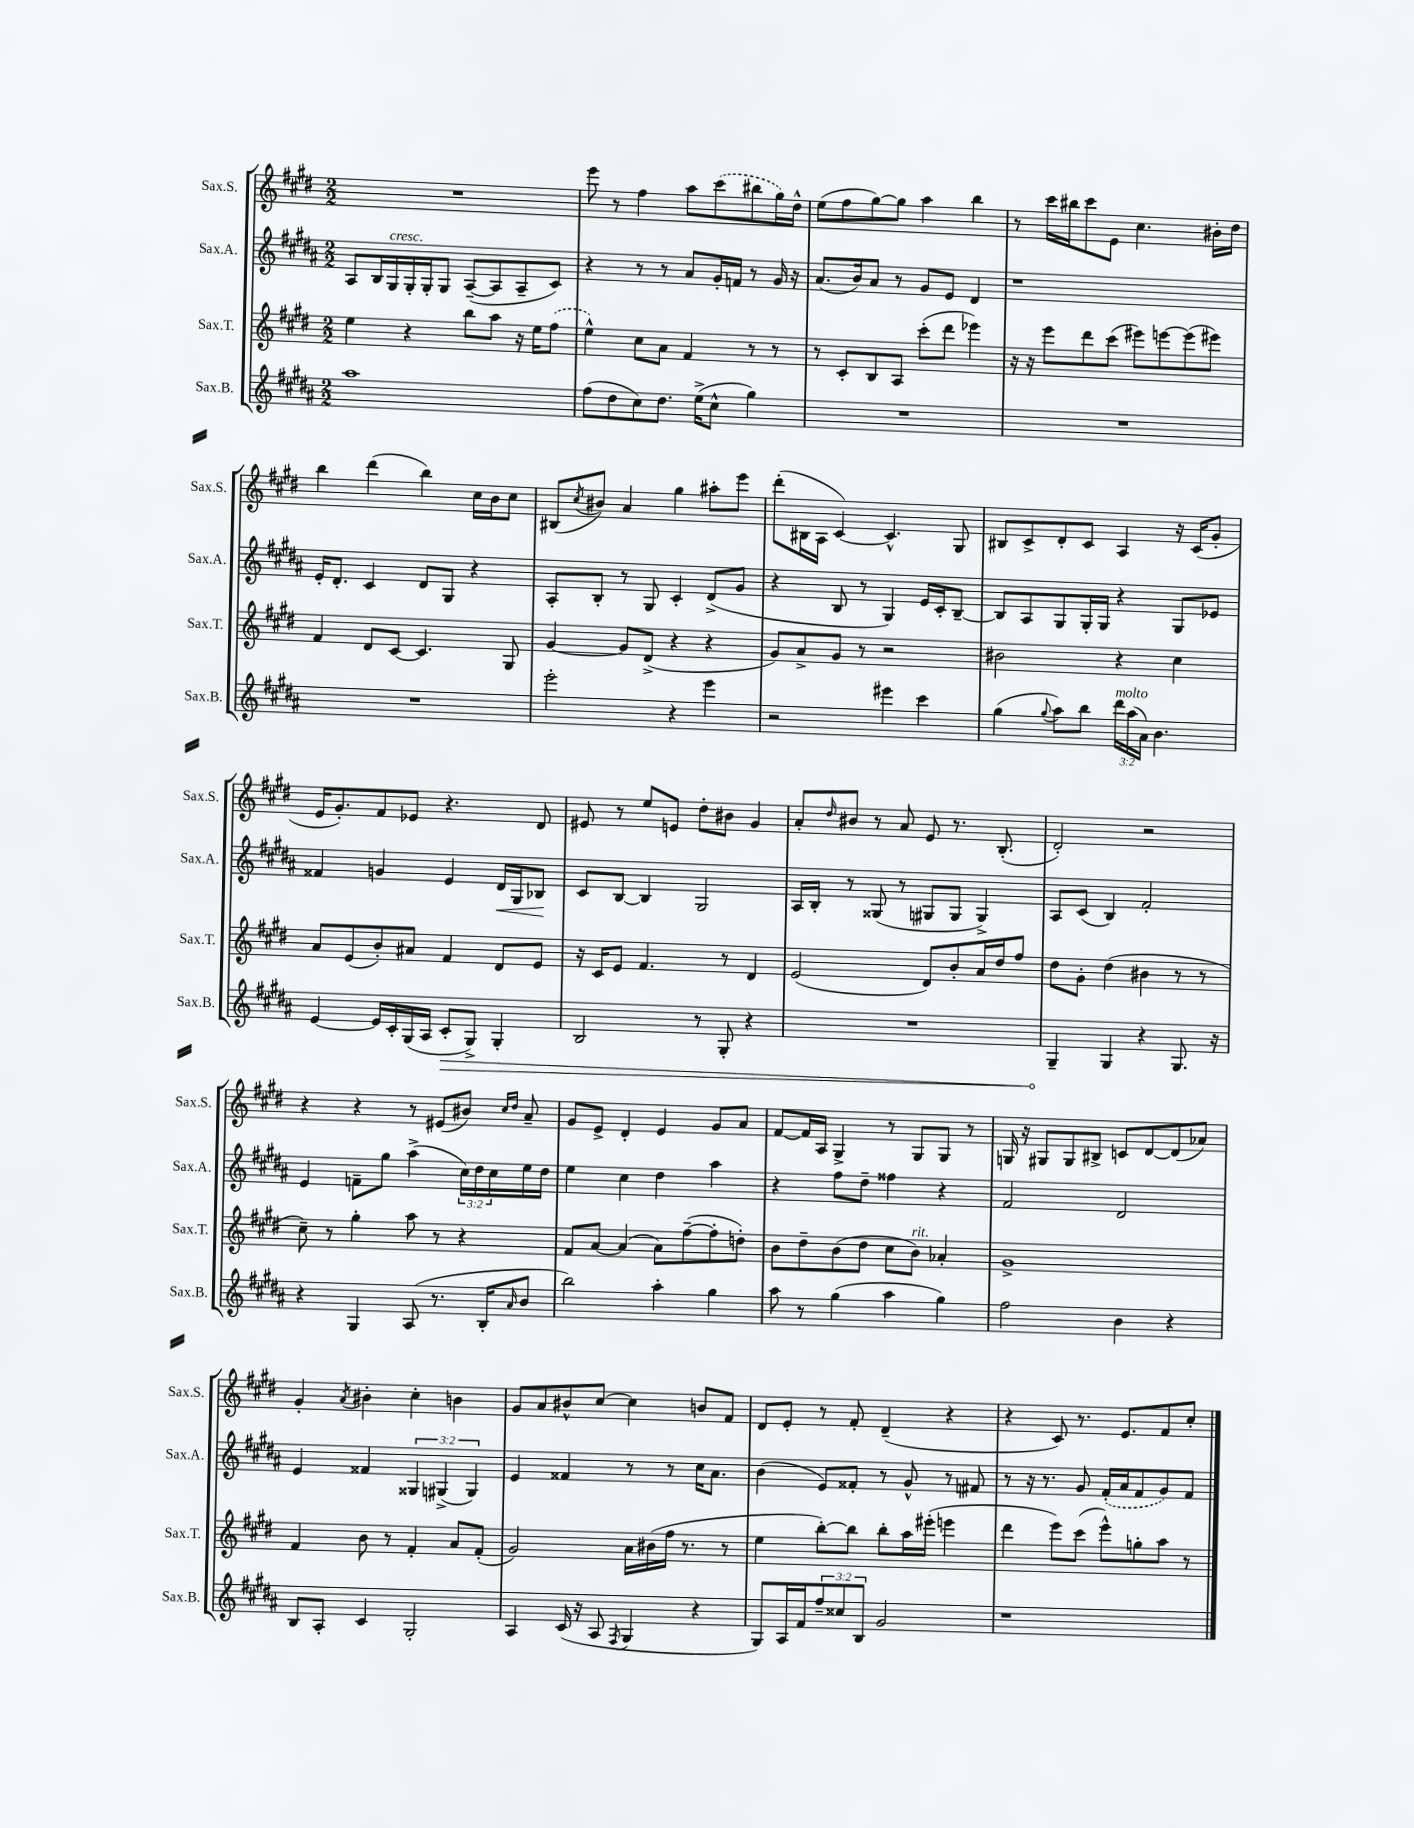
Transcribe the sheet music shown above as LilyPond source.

<<
\new StaffGroup <<
\new Staff = "s0" \with { instrumentName = "Sax.S." shortInstrumentName = "Sax.S." } {
    \clef treble \key e \major \numericTimeSignature \time 2/2
    R1 |
    e'''8 r8 fis''4 a''8 \once \slurDashed cis'''8( bis''8 gis''16) dis''16-^ |
    e''8( fis''8 gis''8~) gis''8 a''4 b''4 |
    r8 cis'''16 bis''16 cis'''8 e'8 cis''4. bis'16-. dis''16 |
    b''4 dis'''4( b''4) cis''16 b'16 cis''8 |
    bis8( \acciaccatura { cis''8 } bis'8) a'4 gis''4 ais''8-. e'''8 |
    dis'''8-.( bis16 a16 cis'4~) cis'4.-^ gis8 |
    bis8 cis'8-> dis'8-. cis'8 a4 r16 cis'16( gis'8-. |
    e'16 gis'8.-.) fis'8 ees'8 r4. dis'8 |
    eis'8 r8 e''8 e'8 dis''8-. bis'8 gis'4 |
    a'8-. \grace { dis''16 } bis'8 r8 a'8 e'8 r8. b8.-.( |
    dis'2-.) r2 |
    r4 r4 r8 eis'8( bis'8) \grace { cis''16 dis''16 } a'8-- |
    gis'8 e'8-> dis'4-. e'4 gis'8 a'8 |
    fis'8~ fis'16 a16 gis4-> r8 gis8 gis8 r8 |
    g16 r16 gis8 gis8 bis8-> c'8 dis'8~ dis'8( aes'8) |
    gis'4-. \acciaccatura { a'8 } bis'4-. cis''4-. b'4 |
    gis'8 a'8 bis'8-^ cis''8~ cis''4 b'8 fis'8 |
    dis'8 e'8-. r8 fis'8-. dis'4--( r4 |
    r4 cis'8) r8. e'8. fis'8 cis''8-. \bar "|." |
}
\new Staff = "s1" \with { instrumentName = "Sax.A." shortInstrumentName = "Sax.A." } {
    \clef treble \key b \major \numericTimeSignature \time 2/2 \override Staff.TupletNumber.text = #tuplet-number::calc-fraction-text
    ais8 b16 gis16^\markup { \italic "cresc." } gis16-. gis16-. gis8 ais8~--( ais8 ais8-- cis'8) |
    r4 r8 r8 ais'8 gis'16-. f'16 r8 gis'16 r16 |
    ais'8.( b'16) ais'8 r8 gis'8 e'8 dis'4 |
    r1 |
    e'16-. dis'8.-. cis'4 dis'8 gis8 r4 |
    ais8-. b8-. r8 gis8 cis'4-. dis'8->( gis'8 |
    r4 b8 r8 gis4) e'16 cis'16-. b8~-- |
    b8 ais8 gis8 gis16-. gis16 r4 gis8 ees'8 |
    fisis'4 g'4 e'4 dis'16\< gis16 bes8\! |
    cis'8 b8~ b4 gis2 |
    ais16 b16-. r8 gisis8( r8 gis8 gis8 gis4->) |
    ais8 cis'8( b4) fis'2-. |
    e'4 f'8-- gis''8 ais''4->( \tuplet 3/2 { cis''16) dis''16 cis''16 } e''16 dis''16 |
    e''4 cis''4 dis''4 ais''4 |
    r4 fis''8 dis''8-- fisis''4 r4 |
    fis'2 dis'2 |
    e'4 fisis'4 \tuplet 3/2 { gisis4 gis4->( gis4) } |
    e'4 fisis'4 r8 r8 cis''16 ais'8. |
    b'4( e'8) fisis'8-. r8 gis'8-^ r8 fis'8 |
    r8 r16 r8. gis'8 \once \slurDashed fis'16-.( ais'16 fis'8 gis'8) fis'8 \bar "|." |
}
\new Staff = "s2" \with { instrumentName = "Sax.T." shortInstrumentName = "Sax.T." } {
    \clef treble \key e \major \numericTimeSignature \time 2/2
    e''4 r4 b''8 a''8 r16 e''16 \once \slurDashed fis''8( |
    e''4-^) cis''8 a'8 fis'4 r8 r8 |
    r8 cis'8-. b8 a8 cis'''8-.( dis'''8 ees'''4) |
    r16 r16 e'''8 dis'''8 cis'''8( eis'''8) e'''8~ e'''8( eis'''8) |
    fis'4 dis'8 cis'8~ cis'4. gis8 |
    gis'4~ gis'8 dis'8->( r4 r4 |
    gis'8) a'8-> gis'8 r8 r2 |
    bis'2 r4 cis''4 |
    a'8 e'8( b'8-.) ais'8 fis'4 dis'8 e'8 |
    r16 cis'16 e'8 fis'4. r8 dis'4 |
    e'2( dis'8) b'8-. a'16 dis''16 fis''8 |
    dis''8 gis'8-. dis''4( bis'4 r8 r8 |
    cis''8--) r8 gis''4-. a''8 r8 r4 |
    fis'8 a'8~ a'4( a'8) fis''8~--( fis''8-. d''8-.) |
    b'8 dis''8-- b'8( dis''8 cis''8 b'8^\markup { \italic "rit." }) aes'4-. |
    gis'1-> |
    fis'4 b'8 r8 fis'4-. a'8 fis'8-.( |
    gis'2) a'16 bis'16( fis''16 r8. r8 |
    e''4 b''8~-.) b''8 b''8-. a''16 eis'''16-.( e'''4 |
    dis'''4 e'''8) cis'''8( e'''8-^) g''8-. a''8 r8 \bar "|." |
}
\new Staff = "s3" \with { instrumentName = "Sax.B." shortInstrumentName = "Sax.B." } {
    \clef treble \key b \major \numericTimeSignature \time 2/2 \override Staff.TupletNumber.text = #tuplet-number::calc-fraction-text
    ais''1 |
    fis''8( dis''8 cis''8) dis''8. e''16->( cis''8-^ gis''4) |
    R1 |
    R1 |
    R1 |
    e'''2-. r4 e'''4 |
    r2 eis'''4 cis'''4 |
    gis''4( \appoggiatura { gis''8 } ais''8) b''8 \tuplet 3/2 { dis'''16^\markup { \italic "molto" } ais''16( ais'16) } b'4. |
    e'4~ e'16 cis'16-. gis16( ais16 \once \override Hairpin.circled-tip = ##t cis'8-.\> gis8->) gis4-. |
    b2 r8 gis8-. r4 |
    R1 |
    gis4--\! gis4 r4 gis8. r16 |
    r4 gis4 ais8( r8. b16-. \grace { ais'16 } b'8 |
    b''2) ais''4-. gis''4 |
    ais''8 r8 gis''4( ais''4 gis''4) |
    fis''2 b'4 r4 |
    b8 ais8-. cis'4 gis2-. |
    ais4 cis'16( r16 ais8 \acciaccatura { fis8 } gis4 r4 |
    gis8) ais16 fis'16 \tuplet 3/2 { fis''8-- cisis''8 b8 } gis'2 |
    r1 \bar "|." |
}
>>
>>
\layout { \context { \Score \remove "Bar_number_engraver" } }
